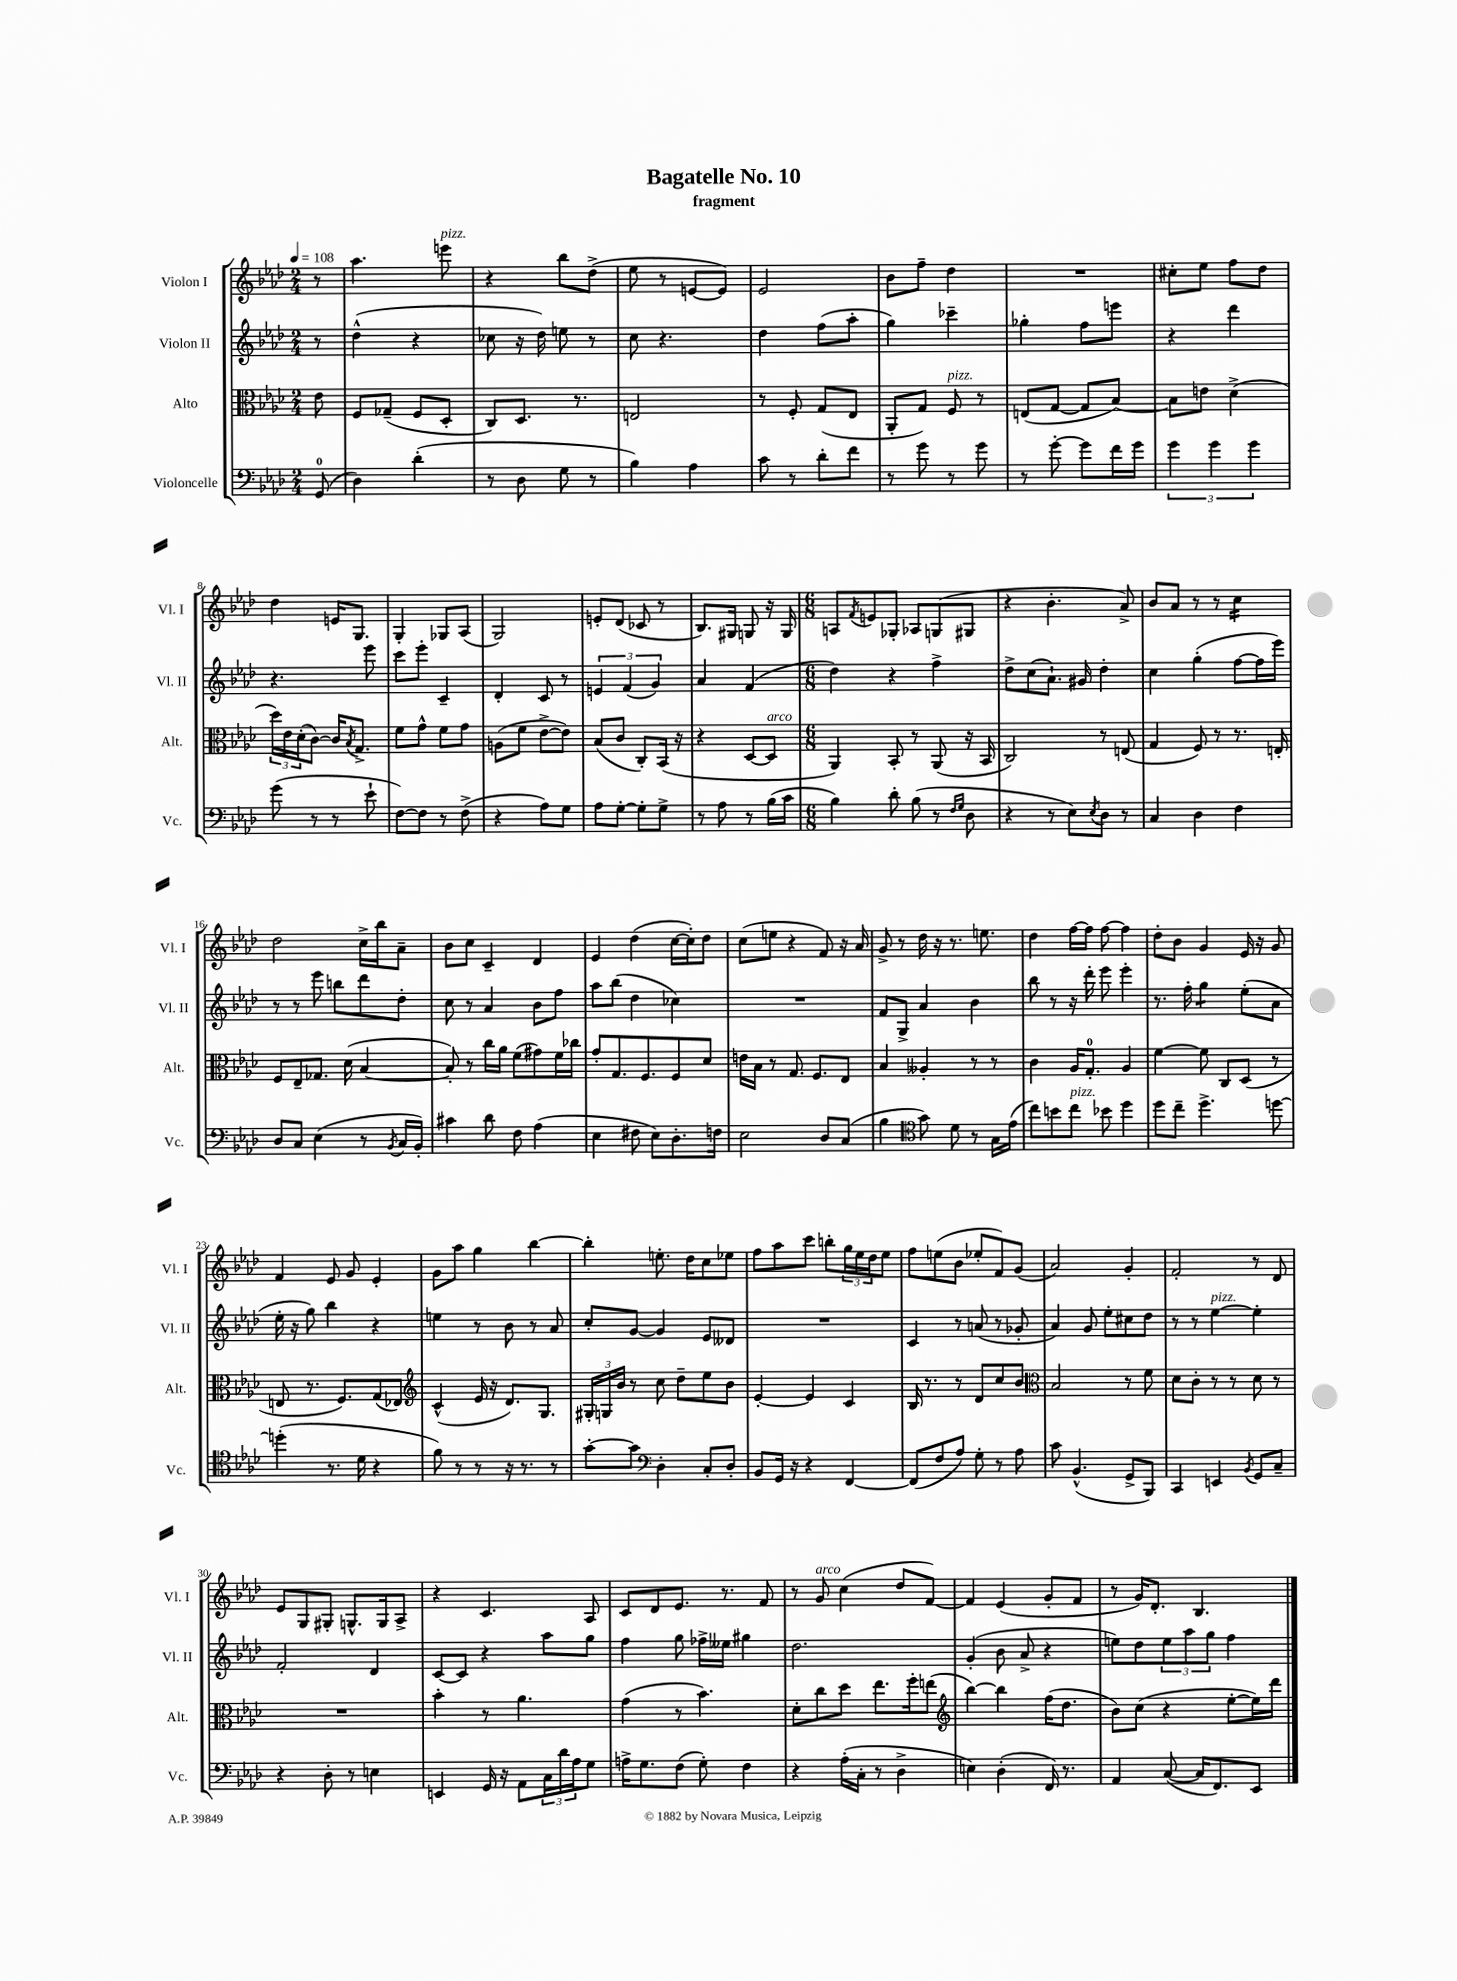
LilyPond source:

\header { title = "Bagatelle No. 10" subtitle = "fragment" }
<<
\new StaffGroup <<
\new Staff = "s0" \with { instrumentName = "Violon I" shortInstrumentName = "Vl. I" } {
    \clef treble \key aes \major \numericTimeSignature \time 2/4 \partial 8 \tempo 4 = 108
    r8 |
    aes''4. e'''8^\markup { \italic "pizz." } |
    r4 bes''8 des''8->( |
    ees''8 r8 e'8~ e'8) |
    ees'2 |
    bes'8 f''8-- des''4 |
    R2 |
    cis''8-. ees''8 f''8 des''8 |
    des''4 e'16 g8. |
    g4-. ges8 aes8( |
    g2) |
    e'8-. des'8( ces'8 r8 |
    bes8.) gis16 g8 r16 g16 |
    \numericTimeSignature \time 6/8 a8 \acciaccatura { f'8 } e'8 ges8-. aes8 g8( gis8 |
    r4 bes'4.-. aes'8->) |
    bes'8 aes'8 r8 r8 c''4:16 |
    des''2 c''16-> bes''16 aes'8-- |
    bes'8 c''8 c'4-- des'4 |
    ees'4 des''4( c''16~ c''16-.) des''8 |
    c''8( e''8 r4 f'8) r16 aes'16 |
    g'8-> r8 des''16 r16 r8. e''8. |
    des''4 f''16~ f''16 f''8~ f''4 |
    des''8-. bes'8 g'4 ees'16 r16 g'8 |
    f'4 ees'8 g'8 ees'4-. |
    g'8 aes''8 g''4 bes''4~ |
    bes''4-. e''8.-. des''16 c''8 ees''8 |
    f''8 aes''8 c'''8 b''8-. \tuplet 3/2 { g''16 ees''16 des''16 } ees''8 |
    f''8 e''8( bes'8 ees''8-. f'8) g'8( |
    aes'2) g'4-. |
    f'2-. r8 des'8 |
    ees'8 g8 gis8-. g8.-^ g16 aes8-> |
    r4 c'4. aes8 |
    c'8 des'8 ees'8. r8. f'8 |
    r8 g'8^\markup { \italic "arco" } c''4( des''8 f'8~) |
    f'4 ees'4( g'8-. f'8 |
    r8 g'16) des'8.-. bes4. \bar "|." |
}
\new Staff = "s1" \with { instrumentName = "Violon II" shortInstrumentName = "Vl. II" } {
    \clef treble \key aes \major \numericTimeSignature \time 2/4 \partial 8
    r8 |
    des''4-^( r4 |
    ces''8 r16 des''16) e''8 r8 |
    c''8 r4. |
    des''4 f''8( aes''8-. |
    g''4) ces'''4-- |
    ges''4-. f''8 e'''8 |
    r4 des'''4 |
    r4. ees'''8 |
    c'''8 ees'''8-. c'4-- |
    des'4-. c'8 r8 |
    \tuplet 3/2 { e'4 f'4( g'4) } |
    aes'4 f'4( |
    \numericTimeSignature \time 6/8 des''4) r4 f''4-> |
    des''8-> c''8( aes'8.-!) gis'16 des''4-. |
    c''4 g''4-.( f''8~ f''16 ees'''16) |
    r8 r8 ees'''8 b''8 des'''8 des''8-. |
    c''8 r8 aes'4 bes'8 f''8 |
    aes''8 bes''8( des''4 ces''4) |
    R2. |
    f'8 g8-> aes'4 bes'4 |
    bes''8 r8 r16 des'''16-. ees'''8 ees'''4-. |
    r8. f''16-. g''4:8 ees''8-.( aes'8 |
    ees''16-. r16 g''8) bes''4 r4 |
    e''4 r8 bes'8 r8 aes'8 |
    c''8-. g'8~ g'4 ees'8 deses'8 |
    R2. |
    c'4 r8 a'8( r8 ges'8-. |
    aes'4) g'8 ees''8-. cis''8 des''8 |
    r8 r8 ees''4~^\markup { \italic "pizz." } ees''4-. |
    f'2-. des'4 |
    c'8~ c'8 r4 aes''8 g''8 |
    f''4 g''8 fes''16-> eeses''16 gis''4 |
    des''2. |
    g'4-.( bes'8 aes'8-> r4 |
    e''8) des''8 \tuplet 3/2 { e''8 aes''8 g''8 } f''4 \bar "|." |
}
\new Staff = "s2" \with { instrumentName = "Alto" shortInstrumentName = "Alt." } {
    \clef alto \key aes \major \numericTimeSignature \time 2/4 \partial 8
    ees'8 |
    f8 ges8--( f8 des8-. |
    c8) des8. r8. |
    e2 |
    r8 f8-. g8( ees8 |
    aes,8-. g8) f8^\markup { \italic "pizz." } r8 |
    e8( g8~ g8 bes8~) |
    bes8 e'8 des'4->( |
    \tuplet 3/2 { des''16) ees'16 des'16-.( } c'8~) c'16 \acciaccatura { bes8 } g8.-> |
    f'8 g'8-^ f'8 g'8 |
    a8( f'8 ees'8~-> ees'8) |
    bes8( c'8 c8-.) bes,16( r16 |
    r4 des8~ des8^\markup { \italic "arco" } |
    \numericTimeSignature \time 6/8 aes,4) bes,8-. r8 aes,8( r16 bes,16 |
    c2) r8 e8( |
    g4 f8) r8 r8. e16-. |
    f8 ees8-- ges8. des'16( bes4~ |
    bes8-.) r8 c''16 aes'16 f'8( gis'8) f'16 ces''16 |
    g'8-. g8. f8. f8 des'8 |
    e'16 bes16 r8 g8. f8. ees8 |
    bes4 aeses4-. r8 r8 |
    c'4 aes16 g8.-0-. aes4 |
    f'4~ f'8 c8 des8( r8 |
    e8 r8. f8.) g8( ees8) |
    \clef treble c'4-^( ees'16 r16 des'8.) g8. |
    \tuplet 3/2 { gis16-. g16 bes'16 } r8 c''8 des''8-- ees''8 bes'8 |
    ees'4~-. ees'4 c'4 |
    bes16 r8. r8 des'8 c''8 bes'8 |
    \clef alto bes2 r8 f'8 |
    des'8 c'8-. r8 r8 des'8 r8 |
    R2. |
    bes'4-. r8 aes'4. |
    g'4( r8 bes'4.) |
    des'8-. c''8 des''8 ees''8. f''16-. e''8( |
    \clef treble bes''4~) bes''4 f''16( des''8. |
    bes'8) c''8( r4 ees''8~-. ees''16) des'''16 \bar "|." |
}
\new Staff = "s3" \with { instrumentName = "Violoncelle" shortInstrumentName = "Vc." } {
    \clef bass \key aes \major \numericTimeSignature \time 2/4 \partial 8
    g,8-0( |
    des4) des'4-.( |
    r8 des8 g8 r8 |
    bes4) aes4 |
    c'8 r8 des'8-. f'8 |
    r8 g'8 r8 g'8 |
    r8 g'8~-. g'8 f'16 g'16 |
    \tuplet 3/2 { g'4 g'4 g'4 } |
    g'8( r8 r8 ees'8-! |
    f8~) f8 r8 f8->( |
    r4 aes8) g8 |
    aes8 g8~-. g8-. g8-> |
    r8 aes8 r8 bes16( c'16 |
    \numericTimeSignature \time 6/8 bes4) des'8-. bes8( r8 \grace { f16 g16 } des8 |
    r4 r8 ees8) \acciaccatura { ees8 } des8 r8 |
    c4 des4 f4 |
    des8 c8 ees4( r8 \acciaccatura { bes,8 } c16 bes,16-.) |
    cis'4 des'8 f8 aes4( |
    ees4 fis8 ees8) des8.-. f16 |
    ees2 des8 c8( |
    bes4 \clef tenor g'8) des'8 r8 g16 ees'16( |
    c''8) b'8 c''8^\markup { \italic "pizz." } bes'8 des''4 |
    des''8 c''8-- des''4.-> d''8~ |
    d''4-.( r8. des'16 r4 |
    f'8) r8 r8 r16 r8. r8 |
    g'8~-. g'8 \clef bass des4-. c8-. des8-. |
    bes,8 g,16 r16 r4 f,4~ |
    f,8( f8 aes8) g8-. r8 aes8 |
    c'8 bes,4.-^( g,8-> bes,,8) |
    c,4 e,4 \acciaccatura { bes,8 } g,8 c8-- |
    r4 des8-. r8 e4 |
    e,4 g,16 r16 aes,8 \tuplet 3/2 { c16 des'16 aes16 } g8 |
    a16-> g8. f8( g8-.) f4 |
    r4 aes16-.( c16-. r8 des4-> |
    e4) des4-.( f,16) r8. |
    aes,4 c8~( c16 f,8.) ees,8 \bar "|." |
}
>>
>>
